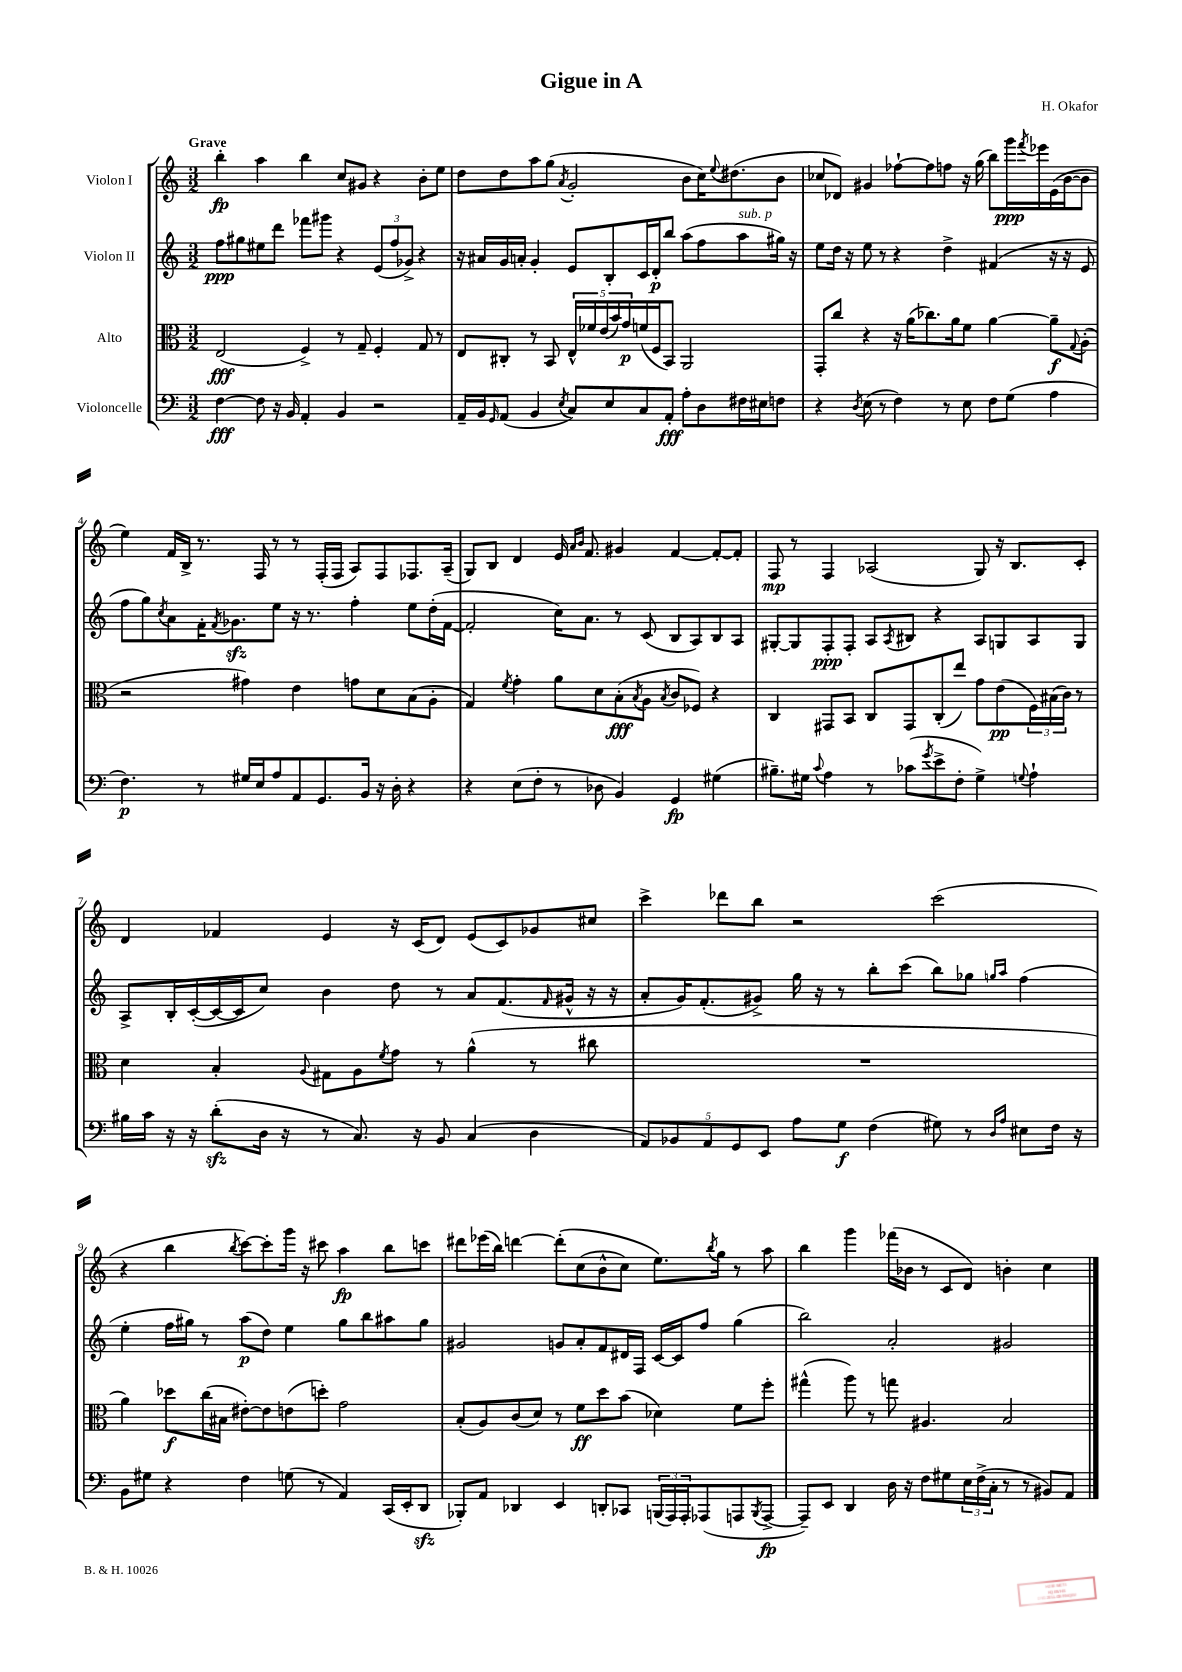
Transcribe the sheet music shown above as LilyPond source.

\header { title = "Gigue in A" composer = "H. Okafor" }
<<
\new StaffGroup <<
\new Staff = "s0" \with { instrumentName = "Violon I" } {
    \clef treble \key c \major \numericTimeSignature \time 3/2 \tempo "Grave"
    b''4-.\fp a''4 b''4 c''8 gis'8 r4 b'8-. e''8 |
    d''8 d''8 a''8 g''8( \acciaccatura { a'8 } g'2-. b'8 c''16) \appoggiatura { e''8 } dis''8.( b'8 |
    ces''8 des'8) gis'4 fes''8~-! fes''8 f''8 r16 g''16( b''8) g'''16\ppp \acciaccatura { f'''8 } ees'''16 e'16( b'16~ b'8 |
    e''4) f'16 b16-> r8. f16 r8 r8 f16-.( f16 a8) f8 fes8. a16--( |
    g8) b8 d'4 e'16 \grace { a'16 b'16 } f'8. gis'4 f'4~ f'8~-. f'8-. |
    f8\mp r8 f4 aes2( g8) r16 b8. c'8-. |
    d'4 fes'4 e'4 r16 c'16( d'8) e'8( c'8) ges'8 cis''8 |
    c'''4-> des'''8 b''8 r2 c'''2( |
    r4 b''4 \acciaccatura { b''8 } c'''8~) c'''8-. g'''16 r16 cis'''8 a''4\fp b''8 c'''8 |
    dis'''8 ees'''16( b''16) d'''4~ d'''8-.\( c''8( b'8-^ c''8) e''8.\) \acciaccatura { b''8 } g''16 r8 a''8 |
    b''4 g'''4 fes'''16( bes'16 r8 c'8 d'8) b'4-. c''4 \bar "|." |
}
\new Staff = "s1" \with { instrumentName = "Violon II" } {
    \clef treble \key c \major \numericTimeSignature \time 3/2
    f''8\ppp gis''8 eis''8 d'''8 fes'''8 gis'''8 r4 \tuplet 3/2 { e'8( f''8 ges'8->) } r4 |
    r16 ais'16 g'16 a'16-. g'4-. e'8 b8-. c'16 d'16-.\p b''8 a''8( f''8 a''8^\markup { \italic "sub. p" } gis''16) r16 |
    e''8 d''16 r16 e''8 r8 r4 d''4-> fis'4( r16 r16 e'8 |
    f''8 g''8) \acciaccatura { c''8 } a'8 f'16-. \acciaccatura { f'8 } ges'8.\sfz e''8 r16 r8. f''4-. e''8 d''16-.( f'16~ |
    f'2-. c''16) a'8. r8 c'8( b8 a8) b8 a8 |
    gis8~-. gis8 f8-.\ppp f8-. a8 \acciaccatura { a8 } bis8 r4 a8 g8 a8 g8 |
    a8-> b16-. c'16~-.( c'16~ c'16 c''8) b'4 d''8 r8 a'8 f'8.( \grace { f'16 } gis'16-^ r16 r16 |
    a'8-. g'16) f'8.-.( gis'8->) g''16 r16 r8 b''8-. c'''8( b''8) ges''8 \grace { g''16 a''16 } f''4( |
    e''4-. f''16 gis''16) r8 a''8\p( d''8) e''4 gis''8 b''8 ais''8 gis''8 |
    gis'2 g'8 a'8-. f'8 dis'16 f16 c'16~ c'16 f''8 g''4( |
    b''2) a'2-. gis'2 \bar "|." |
}
\new Staff = "s2" \with { instrumentName = "Alto" } {
    \clef alto \key c \major \numericTimeSignature \time 3/2
    e2\fff( f4->) r8 g8-- f4-. g8 r8 |
    e8 cis8-. r8 b,8 \tuplet 5/4 { e16-^ fes'16 e'16( b'16) g'16\p } f'16( f16 b,8) a,2 |
    g,8-. c''8 r4 r16 a'16( ces''8.) a'16 f'8 a'4~ a'8--\f \appoggiatura { g8 } a8-.( |
    r2 gis'4) e'4 g'8 d'8 b8( a8-. |
    g4) \acciaccatura { f'8 } g'4-. a'8 d'8 b8-.\fff( \acciaccatura { b8 } a8 \acciaccatura { b8 } c'8 fes8) r4 |
    c4 gis,8 b,8 c8 gis,8 c8-.( e''8) g'8 e'8\pp( \tuplet 3/2 { f16) bis16( c'16) } r8 |
    d'4 b4-. \appoggiatura { a8 } gis8 a8 \acciaccatura { f'8 } g'8 r8 a'4-^( r8 cis''8 |
    R1. |
    a'4) des''8\f c''16( bis16 eis'8~-.) eis'8 e'8( d''8-.) g'2 |
    b8-.( a8) c'8( d'8) r8 f'8\ff d''8 b'8( des'4) f'8 f''8-. |
    gis''4-^( a''8) r8 g''8 ais4. b2 \bar "|." |
}
\new Staff = "s3" \with { instrumentName = "Violoncelle" } {
    \clef bass \key c \major \numericTimeSignature \time 3/2
    f4~\fff f8 r16 b,16 a,4-. b,4 r2 |
    a,16-- b,16 \grace { g,16 } a,8( b,4 \acciaccatura { e8 } c8) e8 c8 a,8-.\fff a8-. d8 fis16 eis16 f8 |
    r4 \acciaccatura { d8 } e8( r8 f4) r8 e8 f8 g8( a4 |
    f4.\p) r8 gis16 e16 a8 a,8 g,8. b,16 r16 d16-. r4 |
    r4 e8( f8-. r8 des8 b,4) g,4\fp gis4( |
    bis8.--) gis16 \appoggiatura { c'8 } a4 r8 ces'8( \acciaccatura { g'8 } e'8-> f8-. gis4->) \appoggiatura { g8 } a4-! |
    bis16 c'16 r16 r16 d'8-.\sfz( d16 r16 r8 c8.) r16 b,8 c4( d4 |
    \tuplet 5/4 { a,8) bes,8 a,8 g,8 e,8 } a8 g8\f f4( gis8) r8 \grace { d16 a16 } eis8 f16 r16 |
    b,8 gis8 r4 f4 g8( r8 a,4) c,16( e,16-. d,8\sfz |
    bes,,8-.) a,8 des,4 e,4 d,8-. ces,8 \tuplet 3/2 { b,,16( a,,16) a,,16-. } aes,,8( a,,8 \acciaccatura { b,,8 } a,,8~->\fp |
    a,,8--) e,8 d,4 d16 r16 f8 gis8 \tuplet 3/2 { e16 f16->( c16-. } r8 r8 bis,8) a,8 \bar "|." |
}
>>
>>
